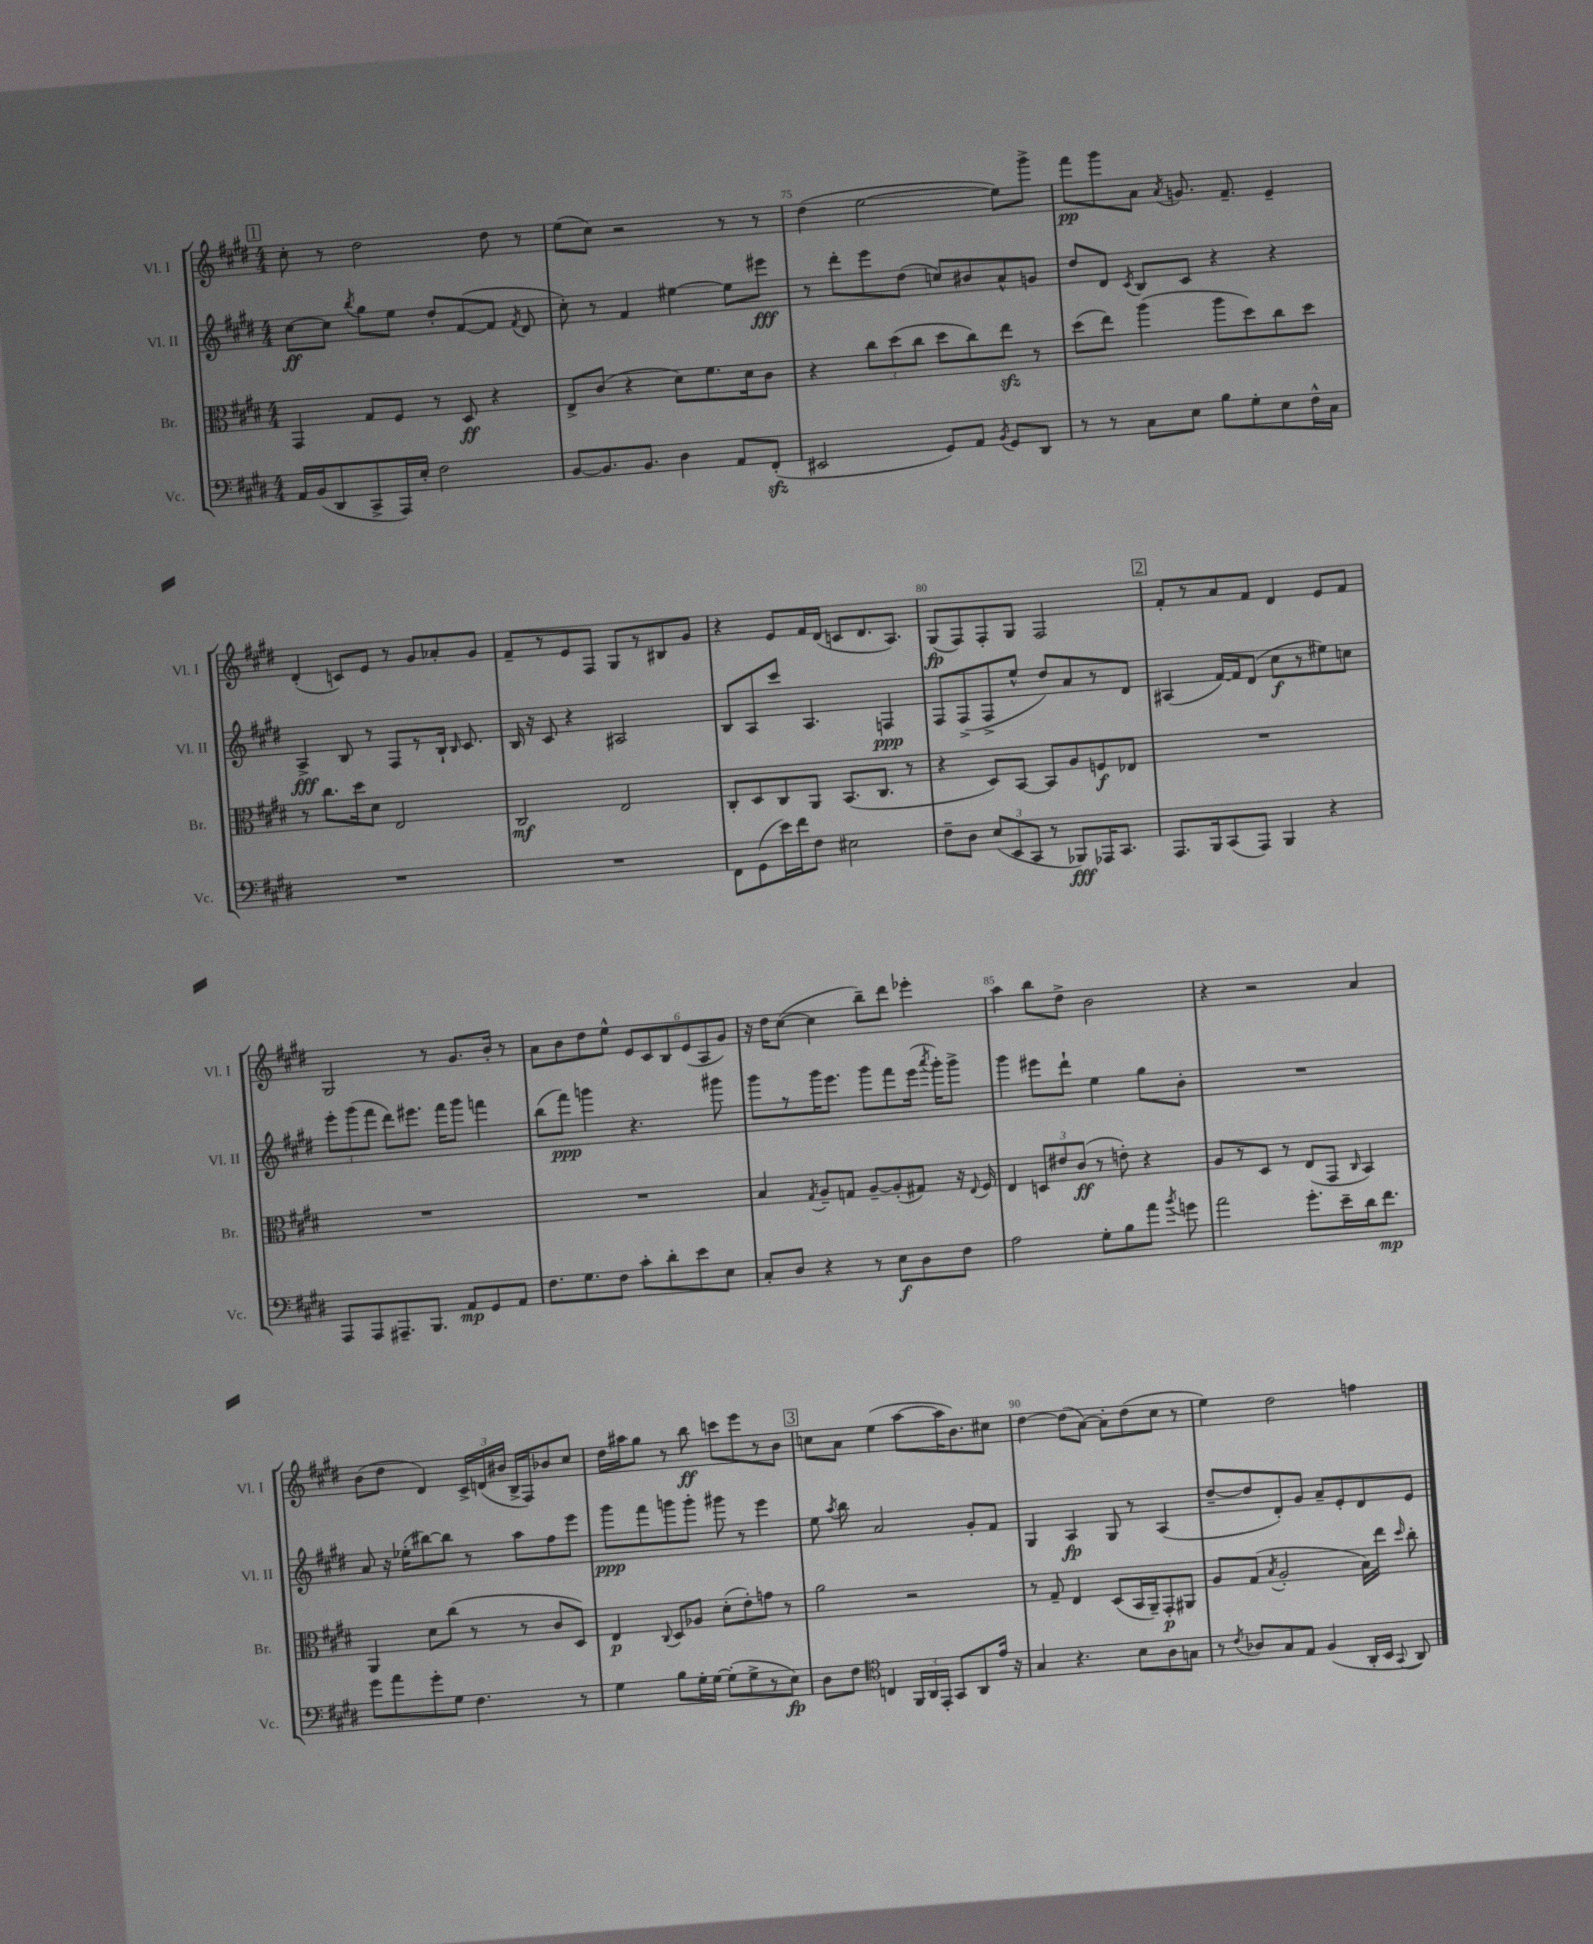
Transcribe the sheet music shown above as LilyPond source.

<<
\new StaffGroup <<
\new Staff = "s0" \with { instrumentName = "Vl. I" shortInstrumentName = "Vl. I" } {
    \clef treble \key e \major \numericTimeSignature \time 4/4
    \autoBeamOff \mark \markup { \box "1" } cis''8-. r8 dis''2 dis''8 r8 |
    e''8[( cis''8]) r2 r8 r8 |
    dis''4( e''2~ e''8[) gis'''8]-> |
    fis'''8[\pp gis'''8 a'8] \acciaccatura { a'8 } g'8. fis'8.-- e'4-- |
    dis'4-.( c'8[) e'8] r8 gis'8[ aes'8-. gis'8] |
    fis'8[-- r8 e'8 fis8] gis8[ r8 bis8 gis'8] |
    r4 e'8[ fis'16 dis'16]( c'8[ dis'8. a8.]) |
    gis8[\fp( fis8) fis8-. gis8] fis2 |
    \mark \markup { \box "2" } fis'8[-. r8 a'8 fis'8] dis'4 e'8[ fis'8] |
    gis2 r8 gis'8.[ b'16]-. r8 |
    a'8[ b'8 dis''8 e''8]-^ \tuplet 6/4 { e'8[ cis'8 b8 e'8( a8 gis'8]) } |
    r16 dis''16[ cis''8]~( cis''4 b''8[--) dis'''8] ees'''4-. |
    a''4 b''8[ dis''8]-> b'2 |
    r4 r2 a'4 |
    b'8[( dis''8] dis'4) \tuplet 3/2 { cis'16[-> d'16( bis'16] } b16[-> fis16) bes'8 cis''8] |
    dis''16[ ais''16 gis''8] r8 b''8\ff c'''8[ e'''8 r8 b'8] |
    \mark \markup { \box "3" } c''8[ a'8] e''4( a''8[~ a''16 b'8.) cis''8] |
    dis''4~ dis''8[( a'8]~) a'8[-. dis''8( cis''8] r8 |
    e''4) dis''2 f''4 \bar "|." |
}
\new Staff = "s1" \with { instrumentName = "Vl. II" shortInstrumentName = "Vl. II" } {
    \clef treble \key e \major \numericTimeSignature \time 4/4
    \autoBeamOff \mark \markup { \box "1" } cis''8[~\ff cis''8] \acciaccatura { b''8 } gis''8[ e''8] dis''8[-. fis'8~( fis'8] \acciaccatura { fis'8 } dis'8 |
    cis''8-.) r8 fis'4 eis''4~ eis''8[ eis'''8]\fff |
    r8 dis'''8[-. e'''8 dis''8]( c''8[) bis'8 a'8-^ g'8] |
    dis''8[ dis'8] \acciaccatura { cis'8 } b8[ cis'8] r4 r4 |
    a4->\fff b8 r8 fis8[ r8 b16]-! \grace { b16 } cis'8. |
    b16 r16 cis'8 r4 ais2 |
    b8[ a8 cis'''8] a4. f4\ppp |
    fis8[ fis8->( fis8-> e''8]-^ dis''8[) a'8 r8 dis'8] |
    \mark \markup { \box "2" } ais4( fis'16[~) fis'16 dis'8]( cis''8[\f r8 eis''8) c''8] |
    \tuplet 3/2 { e'''8[-. gis'''8( fis'''8] } dis'''8[) eis'''8.] fis'''16[ gis'''8] f'''4 |
    b''8[( fis'''8]\ppp) g'''4 r4. gis'''8 |
    gis'''8[ r8 gis'''16 e'''8.] gis'''8[ fis'''8 e'''16]( \acciaccatura { a'''8 } gis'''16[-.) gis'''8]-> |
    gis'''4 eis'''8[ dis'''8]-! e''4 gis''8[ b'8]-. |
    R1 |
    a'8 r16 ees''16[-.( bis''8~) bis''8] r8 a''8[ fis''8 e'''8] |
    gis'''8[\ppp fis'''8 g'''8 g'''8]-. gis'''8 r8 e'''4 |
    \mark \markup { \box "3" } e''8 \acciaccatura { a''8 } b''8 a'2 gis'8[-. fis'8] |
    gis4 a4\fp gis8 r8 a4( |
    dis''8[~-- dis''8 dis'8-.) gis'8] a'8[-- e'8-. dis'8 e'8] \bar "|." |
}
\new Staff = "s2" \with { instrumentName = "Br." shortInstrumentName = "Br." } {
    \clef alto \key e \major \numericTimeSignature \time 4/4
    \autoBeamOff \mark \markup { \box "1" } gis,4 gis8[ fis8] r8 dis8\ff r4 |
    e8[-> cis'8]( r4 dis'8[) fis'8. dis'16 cis'8] |
    r4 \tuplet 3/2 { cis''8[ dis''8( cis''8] } dis''8[ cis''8) e''8]\sfz r8 |
    dis''8[( e''8]) a''4( a''8[ dis''8) cis''8 dis''8] |
    r8 cis''8.[ dis''16 dis'8] e2 |
    cis2\mf e2 |
    cis8[-. dis8 cis8 a,8] b,8.[( cis8.] r8 |
    r4 dis8[) b,8]~ b,8[ a8 f8\f ees8] |
    \mark \markup { \box "2" } R1 |
    R1 |
    R1 |
    b4 \acciaccatura { gis8 } a8[-- g8] a8[~-- a8-.( gis8]) r16 \appoggiatura { e8 } fis16 |
    e4 \tuplet 3/2 { d8[ eis'8 cis'8]\ff( } r8 e'8-.) r4 |
    a8[ r8 dis8] r8 e8[( gis,8] \grace { cis16 } b,4) |
    a,4 dis'8[ cis''8]( r8 r8 cis'8[ dis8]) |
    e4\p \appoggiatura { cis8 } dis8[ aes8] dis'8[-.( e'8-.) g'8] r8 |
    \mark \markup { \box "3" } a'2 r2 |
    r8 gis8-- e4 dis8[( b,16 a,16--) gis,8-.\p ais,8] |
    a8[ gis8]( \acciaccatura { b8 } a2-. b16[) e''16] \grace { dis''16 } cis''8-. \bar "|." |
}
\new Staff = "s3" \with { instrumentName = "Vc." shortInstrumentName = "Vc." } {
    \clef bass \key e \major \numericTimeSignature \time 4/4
    \autoBeamOff \mark \markup { \box "1" } a,16[ b,16( dis,8 cis,8-> a,,16) e16]-. fis2 |
    b,8[~ b,8. b,8.] dis4 a,8[ fis,8]-.\sfz( |
    eis,2 gis,8[) a,8] \acciaccatura { b,8 } gis,8[ dis,8] |
    r8 r8 cis8[ e8] b8[ gis8-. e8 fis16-^ cis16] |
    R1 |
    R1 |
    fis,8[ gis,8( e'16) fis'16 fis8] eis2 |
    fis8[-- dis8] \tuplet 3/2 { e8[( e,8 cis,8] } r8 bes,,8[\fff) aes,,16 cis,8.] |
    \mark \markup { \box "2" } a,,8.[ b,,16 cis,8( a,,8]) b,,4 r4 |
    a,,8[ a,,8 ais,,8.-- b,,8.] a,8[\mp gis,8 a,8] |
    fis8.[ gis8. fis8] cis'8[-. dis'8-. e'8 e8] |
    cis8[-. dis8] r4 r8 e8[\f dis8 fis8] |
    a2 gis8[-. b8 a'8] \acciaccatura { b'8 } g'8 |
    a'2 gis'8.[-. e'16-- dis'16 fis'8.]\mp |
    gis'8[ a'8 gis'8-. gis8] fis4. r8 |
    gis4 b8[ gis16-. gis16]~ gis8[-.( gis8-> r8 e8]\fp) |
    \mark \markup { \box "3" } dis8[ fis8] \clef tenor c4 \tuplet 3/2 { fis,16[ a,16 e,16]-. } gis,8[ a,8 e'16] r16 |
    gis4 r4. b8[ a8 g8] |
    r8 \acciaccatura { cis'8 } aes8[ gis8 e8] fis4( a,16[-. b,16] \appoggiatura { gis,8 } a,8) \bar "|." |
}
>>
>>
\layout { \context { \Score currentBarNumber = #73 \override BarNumber.break-visibility = ##(#f #t #t) barNumberVisibility = #(every-nth-bar-number-visible 5) } }
